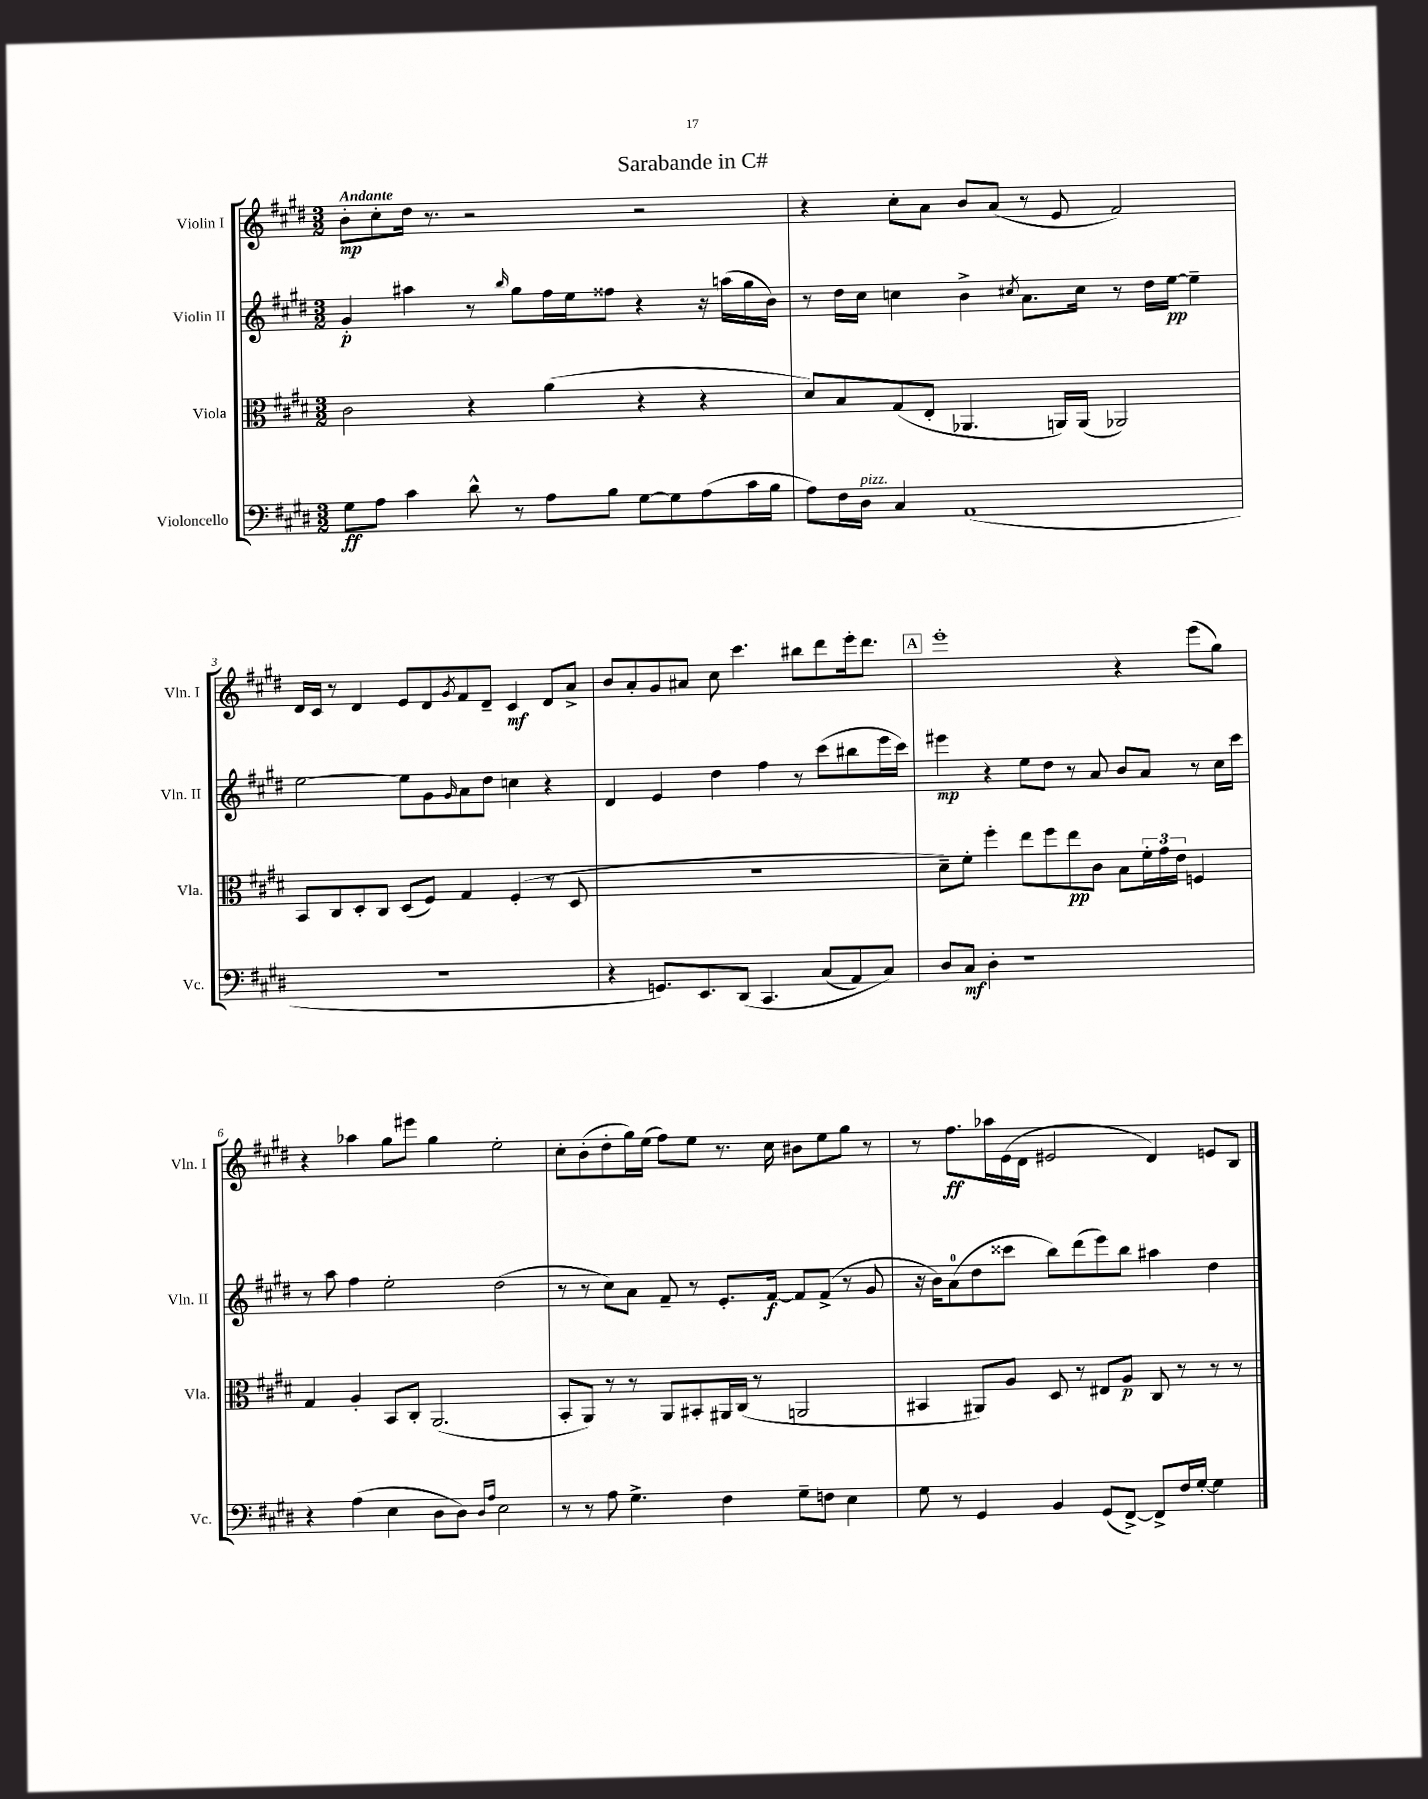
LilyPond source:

\header { title = "Sarabande in C#" }
<<
\new StaffGroup <<
\new Staff = "s0" \with { instrumentName = "Violin I" shortInstrumentName = "Vln. I" } {
    \clef treble \key e \major \numericTimeSignature \time 3/2 \tempo "Andante"
    b'8-.\mp cis''8-. dis''16 r8. r2 r2 |
    r4 cis''8-. a'8 b'8 a'8( r8 e'8 fis'2) |
    dis'16 cis'16 r8 dis'4 e'8 dis'8 \acciaccatura { gis'8 } fis'8 dis'8-- cis'4\mf dis'8 a'8-> |
    b'8 a'8-. gis'8 ais'8 cis''8 cis'''4. bis''8 dis'''8 e'''16-. dis'''8. |
    \mark \markup { \box "A" } e'''1-. r4 e'''8( gis''8) |
    r4 aes''4 gis''8 eis'''8 gis''4 e''2-. |
    cis''8-. b'8-.( dis''8-. gis''16) e''16( fis''8) e''8 r8. cis''16 bis'8 e''8 gis''8 r8 |
    r8 fis''8.\ff aes''16 e'16( dis'16 eis'2 dis'4) e'8 b8 \bar "|." |
}
\new Staff = "s1" \with { instrumentName = "Violin II" shortInstrumentName = "Vln. II" } {
    \clef treble \key e \major \numericTimeSignature \time 3/2
    gis'4-.\p ais''4 r8 \grace { b''16 } gis''8 fis''16 e''16 fisis''8 r4 r16 a''16( gis''16 b'16) |
    r8 dis''16 cis''16 c''4 b'4-> \acciaccatura { cis''8 } a'8. cis''16 r8 dis''16 e''16~\pp e''4-- |
    e''2~ e''8 gis'8 \grace { gis'16 } a'8 dis''8 c''4 r4 |
    dis'4 e'4 dis''4 fis''4 r8 cis'''8( bis''8 e'''16 cis'''16) |
    \mark \markup { \box "A" } eis'''4\mp r4 e''8 dis''8 r8 a'8 b'8 a'8 r8 cis''16 cis'''16 |
    r8 a''8 fis''4 e''2-. dis''2( |
    r8 r8 cis''8) a'8 fis'8-- r8 e'8.-. fis'16~\f fis'8 fis'8->( r8 gis'8 |
    r16 b'16) a'8-0( dis''8 cisis'''8 b''8) dis'''8( e'''8) b''8 ais''4 dis''4 \bar "|." |
}
\new Staff = "s2" \with { instrumentName = "Viola" shortInstrumentName = "Vla." } {
    \clef alto \key e \major \numericTimeSignature \time 3/2
    cis'2 r4 a'4( r4 r4 |
    dis'8) b8 gis8( e8-. aes,4. a,16) a,16( aes,2) |
    b,8 cis8 dis8-. cis8 dis8( fis8) gis4 fis4-.( r8 dis8 |
    R1. |
    \mark \markup { \box "A" } dis'8--) fis'8-. fis''4-. e''8 fis''8 e''8\pp cis'8 b8 \tuplet 3/2 { fis'16-. gis'16 e'16 } f4 |
    gis4 a4-. b,8 cis8-. a,2.( |
    b,8-. a,8) r8 r8 a,8 bis,8-. ais,16 cis16( r8 a,2 |
    bis,4 ais,8) a8 dis8 r8 eis8 a8\p cis8 r8 r8 r8 \bar "|." |
}
\new Staff = "s3" \with { instrumentName = "Violoncello" shortInstrumentName = "Vc." } {
    \clef bass \key e \major \numericTimeSignature \time 3/2
    gis8\ff a8 cis'4 dis'8-^ r8 a8 b8 gis8~ gis8 a8( cis'16 b16 |
    a8) fis16 dis16^\markup { \italic "pizz." } cis4 a,1( |
    R1. |
    r4 g,8.) e,8. dis,8\( cis,4. cis8( a,8) cis8\) |
    \mark \markup { \box "A" } dis8 cis8\mf dis4-. r1 |
    r4 a4( e4 dis8 dis8) \grace { dis16 a16 } e2 |
    r8 r8 a8 gis4.-> fis4 gis8-- f8 e4 |
    gis8 r8 gis,4 b,4 gis,8( fis,8~->) fis,8-> fis16 gis16~-. gis4 \bar "|." |
}
>>
>>
